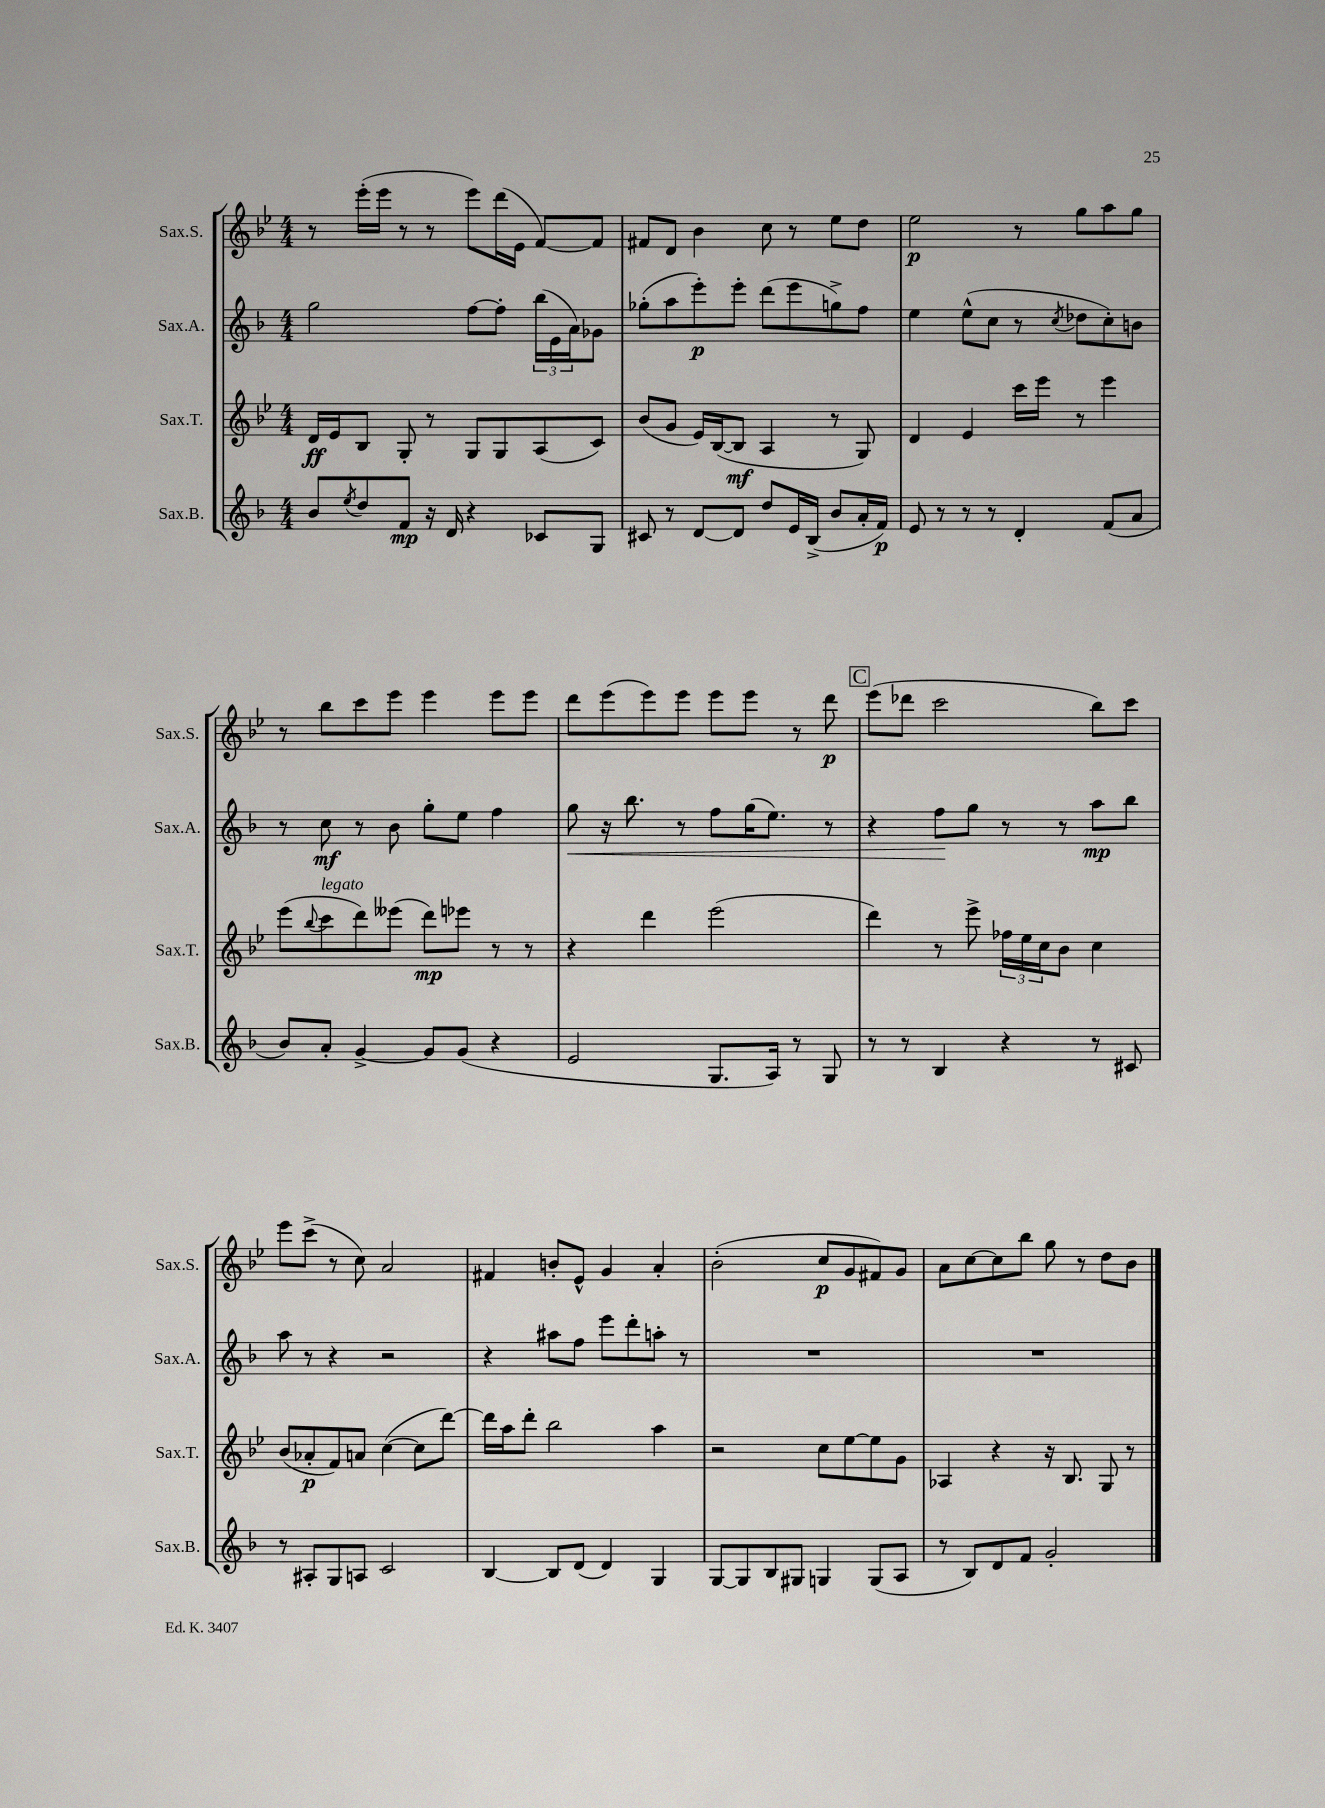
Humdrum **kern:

**kern	**dynam	**kern	**dynam	**kern	**dynam	**kern	**dynam
*part4	*part4	*part3	*part3	*part2	*part2	*part1	*part1
*staff4	*staff4	*staff3	*staff3	*staff2	*staff2	*staff1	*staff1
*I"Sax.B.	*	*I"Sax.T.	*	*I"Sax.A.	*	*I"Sax.S.	*
*I'Sax.B.	*	*I'Sax.T.	*	*I'Sax.A.	*	*I'Sax.S.	*
*clefG2	*	*clefG2	*	*clefG2	*	*clefG2	*
*k[b-]	*	*k[b-e-]	*	*k[b-]	*	*k[b-e-]	*
*M4/4	*	*M4/4	*	*M4/4	*	*M4/4	*
=15	=15	=15	=15	=15	=15	=15	=15
8b-/L	.	16d/LL	ff	2gg\	.	8r	.
.	.	16e-/J	.	.	.	.	.
8qee/	.	.	.	.	.	.	.
8dd/	.	8B-/J	.	.	.	(16eee-'\LL	.
.	.	.	.	.	.	16eee-\JJ	.
8f/J	mp	8G'/	.	.	.	8r	.
16r	.	8r	.	.	.	8r	.
16d/	.	.	.	.	.	.	.
4r	.	8G/L	.	[8ff\L	.	8eee-\L)	.
.	.	8G/	.	8ff'\J]	.	(16ddd\L	.
.	.	.	.	.	.	16e-\JJ	.
8c-X/L	.	(8A/	.	(24bb-\LL	.	[8f/L)	.
.	.	.	.	24e\	.	.	.
.	.	.	.	24a\J)	.	.	.
8G/J	.	8c/J)	.	8g-X\J	.	8f/J]	.
=16	=16	=16	=16	=16	=16	=16	=16
8c#X/	.	(8b-/L	.	(8gg-X'\L	.	8f#X/L	.
8r	.	8g/J	.	8aa\	.	8d/J	.
[8d/L	.	16e-/LL)	.	8eee'\)	p	4b-\	.
.	.	([16B-/J	.	.	.	.	.
8d/J]	.	8B-/J]	mf	8eee'\J	.	.	.
8dd/L	.	4A/	.	(8ddd\L	.	8cc\	.
16e/L	.	.	.	8eee\	.	8r	.
(16B-^/JJ	.	.	.	.	.	.	.
8b-/L	.	8r	.	8ggn^\)	.	8ee-\L	.
16a'/L	.	8G/)	.	8ff\J	.	8dd\J	.
16f/JJ)	p	.	.	.	.	.	.
=17	=17	=17	=17	=17	=17	=17	=17
8e/	.	4d/	.	4ee\	.	2ee-\	p
8r	.	.	.	.	.	.	.
8r	.	4e-/	.	(8ee^^\L	.	.	.
8r	.	.	.	8cc\J	.	.	.
4d'/	.	16ccc\LL	.	8r	.	8r	.
.	.	16eee-\JJ	.	.	.	.	.
.	.	.	.	8qcc/	.	.	.
.	.	8r	.	8dd-X\L	.	8gg\L	.
(8f/L	.	4eee-\	.	8cc'\)	.	8aa\	.
8a/J	.	.	.	8bn\J	.	8gg\J	.
!!LO:LB:g=z
=18	=18	=18	=18	=18	=18	=18	=18
8b-/L)	.	(8eee-\L	.	8r	.	8r	.
.	.	8qqbb-/	.	.	.	.	.
!	!	!LO:TX:a:i:t=legato	!	!	!	!	!
8a'/J	.	8ccc\	.	8cc\	mf	8bb-\L	.
[4g^/	.	8ddd\)	.	8r	.	8ccc\	.
.	.	(8eee--X\J	.	8b-\	.	8eee-\J	.
8g/L]	.	8ddd\L)	mp	8gg'\L	.	4eee-\	.
(8g/J	.	8eee-X\J	.	8ee\J	.	.	.
4r	.	8r	.	4ff\	.	8eee-\L	.
.	.	8r	.	.	.	8eee-\J	.
=19	=19	=19	=19	=19	=19	=19	=19
!	!	!	!	!	!LO:HP:b	!	!
2e/	.	4r	.	8gg\	<	8ddd\L	.
.	.	.	.	16r	.	(8eee-\	.
.	.	.	.	8.bb-\	.	.	.
.	.	4ddd\	.	.	.	8eee-\)	.
.	.	.	.	8r	.	8eee-\J	.
8.G/L	.	(2eee-\	.	8ff\L	.	8eee-\L	.
.	.	.	.	(16gg\K	.	8eee-\J	.
16A/Jk)	.	.	.	8.ee\J)	.	.	.
8r	.	.	.	.	.	8r	.
8G/	.	.	.	8r	.	8ddd\	p
!!LO:REH:place=s1:t=C
=20	=20	=20	=20	=20	=20	=20	=20
8r	.	4ddd\)	.	4r	.	(8eee-\L	.
8r	.	.	.	.	.	8ddd-X\J	.
4B-/	.	8r	.	8ff\L	.	2ccc\	.
.	.	8eee-^\	.	8gg\J	[	.	.
4r	.	24ff-X\LL	.	8r	.	.	.
.	.	24ee-\	.	.	.	.	.
.	.	24cc\J	.	.	.	.	.
.	.	8b-\J	.	8r	.	.	.
8r	.	4cc\	.	8aa\L	mp	8bb-\L)	.
8c#X/	.	.	.	8bb-\J	.	8ccc\J	.
!!LO:LB:g=z
=21	=21	=21	=21	=21	=21	=21	=21
8r	.	(8b-/L	.	8aa\	.	8eee-\L	.
8A#X'/L	.	8a-X'/	p	8r	.	(8ccc^\J	.
8G/	.	8f/)	.	4r	.	8r	.
8An/J	.	8an/J	.	.	.	8cc\)	.
2c/	.	([4cc\	.	2r	.	2a/	.
.	.	8cc\L]	.	.	.	.	.
.	.	[8ddd\J)	.	.	.	.	.
=22	=22	=22	=22	=22	=22	=22	=22
[4B-/	.	16ddd\LL]	.	4r	.	4f#X/	.
.	.	16aa\J	.	.	.	.	.
.	.	8ddd'\J	.	.	.	.	.
8B-/L]	.	2bb-\	.	8aa#X\L	.	8bn'/L	.
(8d/J	.	.	.	8ff\J	.	8e-^^/J	.
4d/)	.	.	.	8eee\L	.	4g/	.
.	.	.	.	8ddd'\	.	.	.
4G/	.	4aa\	.	8aan'\J	.	4a'/	.
.	.	.	.	8r	.	.	.
=23	=23	=23	=23	=23	=23	=23	=23
[8G/L	.	2r	.	1r	.	(2b-'\	.
8G/]	.	.	.	.	.	.	.
8B-/	.	.	.	.	.	.	.
8G#X/J	.	.	.	.	.	.	.
4Gn/	.	8cc\L	.	.	.	8cc/L	p
.	.	[8ee-\	.	.	.	8g/	.
(8G/L	.	8ee-\]	.	.	.	8f#X/)	.
8A/J	.	8g\J	.	.	.	8g/J	.
=24	=24	=24	=24	=24	=24	=24	=24
8r	.	4A-X/	.	1r	.	8a\L	.
8B-/L)	.	.	.	.	.	[8cc\	.
8d/	.	4r	.	.	.	8cc\]	.
8f/J	.	.	.	.	.	8bb-\J	.
2g'/	.	16r	.	.	.	8gg\	.
.	.	8.B-/	.	.	.	.	.
.	.	.	.	.	.	8r	.
.	.	8G/	.	.	.	8dd\L	.
.	.	8r	.	.	.	8b-\J	.
==	==	==	==	==	==	==	==
*-	*-	*-	*-	*-	*-	*-	*-
